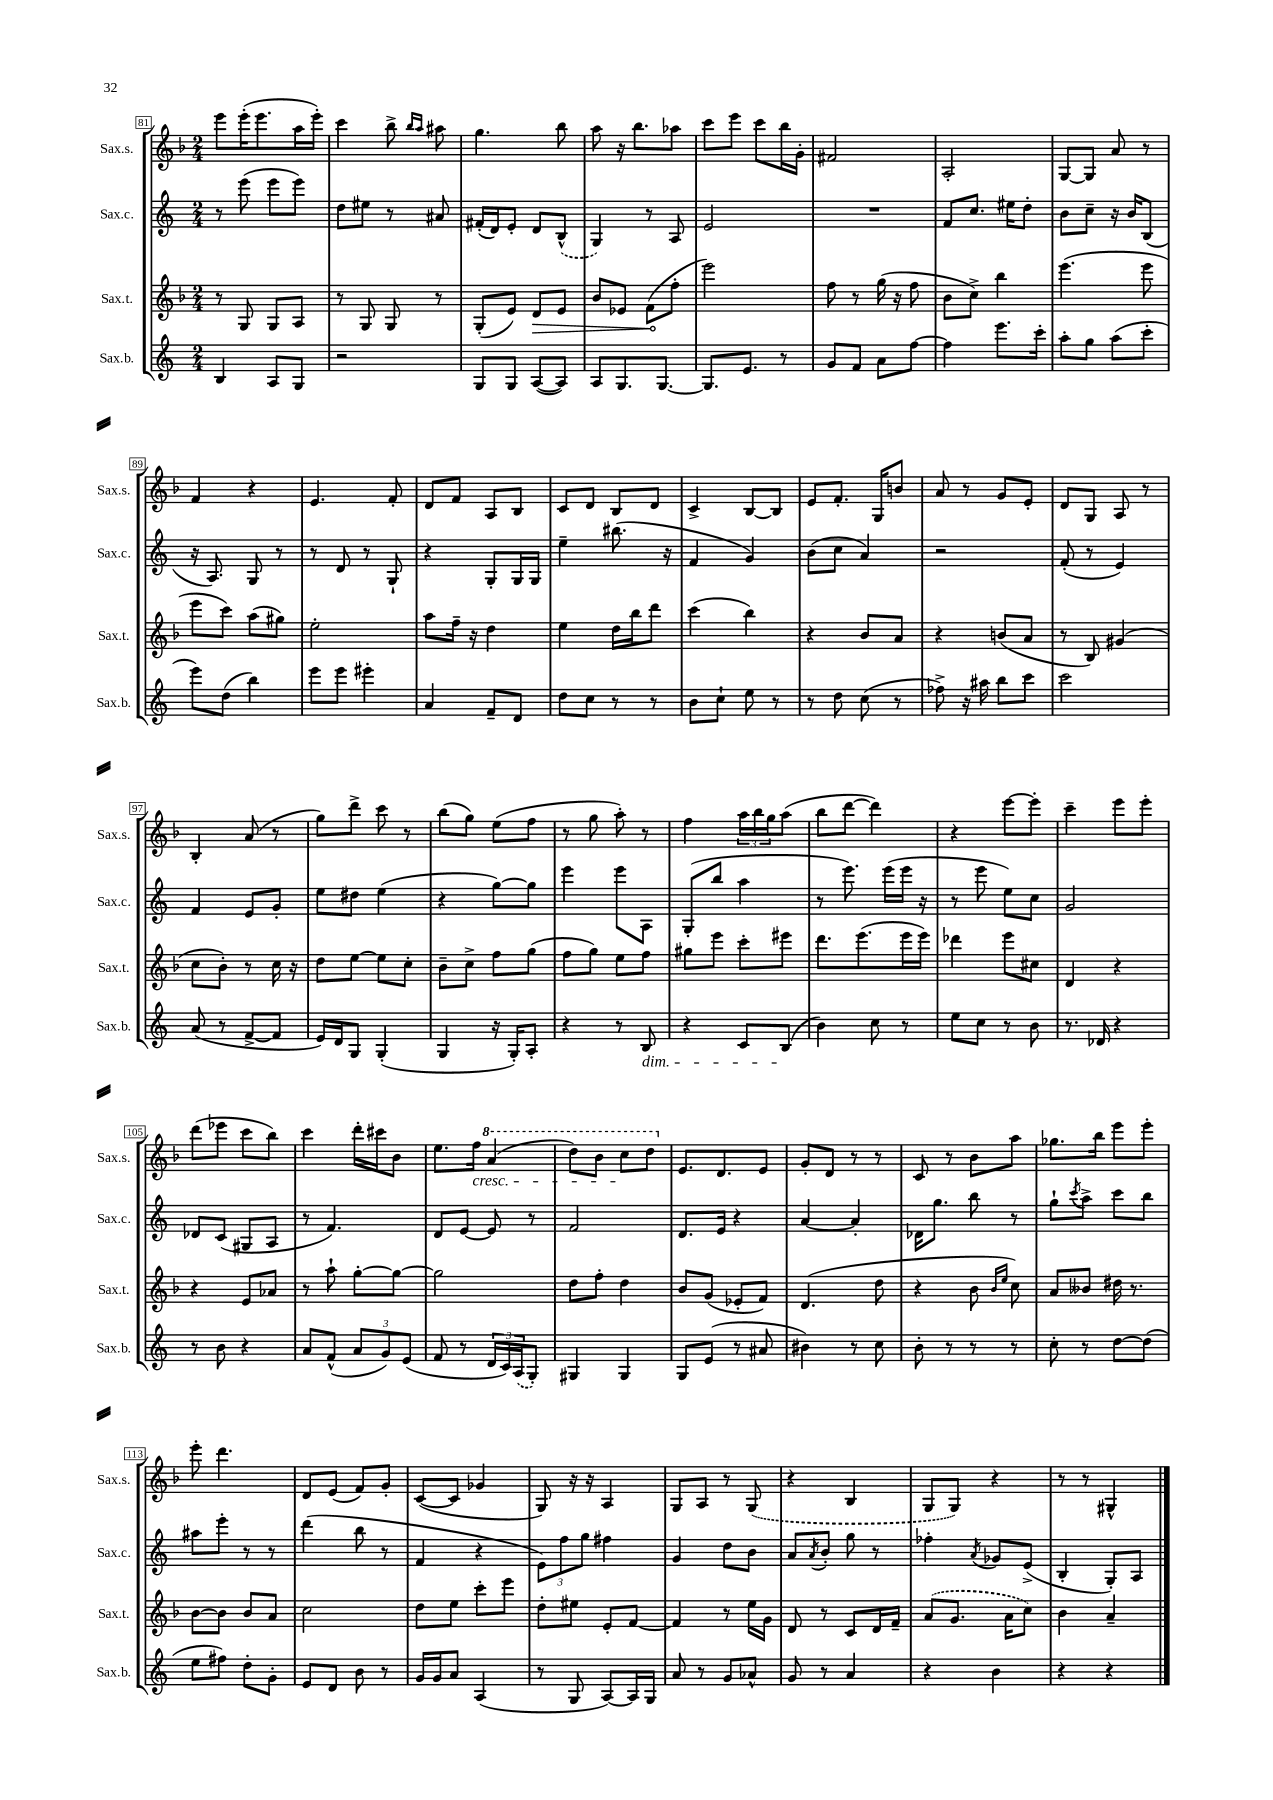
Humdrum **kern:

**kern	**kern	**dynam	**kern	**kern
*part4	*part3	*part3	*part2	*part1
*staff4	*staff3	*staff3	*staff2	*staff1
*I"Sax.b.	*I"Sax.t.	*	*I"Sax.c.	*I"Sax.s.
*I'Sax.b.	*I'Sax.t.	*	*I'Sax.c.	*I'Sax.s.
*clefG2	*clefG2	*	*clefG2	*clefG2
*k[]	*k[b-]	*	*k[]	*k[b-]
*M2/4	*M2/4	*	*M2/4	*M2/4
=81	=81	=81	=81	=81
4B/	8r	.	8r	8eee\L
.	8G/	.	(8eee\	(16eee'\K
.	.	.	.	8.eee\
8A/L	8G/L	.	8eee\L	.
8G/J	8A/J	.	8eee\J)	16aa\L
.	.	.	.	16eee'\JJ)
=82	=82	=82	=82	=82
2r	8r	.	8dd\L	4ccc\
.	8G/	.	8ee#X\J	.
.	8G/	.	8r	8bb-^\
.	.	.	.	16qqbb-/LL
.	.	.	.	16qqaa/JJ
.	8r	.	8a#X/	8aa#X\
=83	=83	=83	=83	=83
8G/L	(8G'/L	.	(16f#X'/LL	4.gg\
.	.	.	16d/J)	.
8G/J	8e/J)	.	8e'/J	.
!	!	!LO:HP:b	!	!
([8A/L	8d/L	>	8d/L	.
8A/J])	8e/J	.	(8B^^/J	8bb-\
=84	=84	=84	=84	=84
8A/L	8b-/L	.	4G/)	8aa\
8.G/	8e-X/J	.	.	16r
.	.	.	.	8.bb-\L
.	(8f\L	.	8r	.
[8.G/J	.	.	.	.
.	8ff'\J	]	8A/	8aa-X\J
=85	=85	=85	=85	=85
8.G/L]	2eee\)	.	2e/	8ccc\L
.	.	.	.	8eee\J
8.e/J	.	.	.	.
.	.	.	.	8ccc\L
8r	.	.	.	16bb-\L
.	.	.	.	16g'\JJ
=86	=86	=86	=86	=86
8g/L	8ff\	.	2r	2f#X/
8f/J	8r	.	.	.
8a\L	(16gg\	.	.	.
.	16r	.	.	.
[8ff\J	8ff\	.	.	.
=87	=87	=87	=87	=87
4ff\]	8b-\L	.	8f/L	2A'/
.	8cc^\J)	.	8.cc/J	.
8.eee\L	4bb-\	.	.	.
.	.	.	16ee#X\KL	.
.	.	.	8dd'\J	.
16ccc'\Jk	.	.	.	.
=88	=88	=88	=88	=88
8aa'\L	(4.eee\	.	8b\L	[8G/L
8gg\J	.	.	8cc~\J	8G/J]
(8aa\L	.	.	16r	8a/
.	.	.	16b/KL	.
8ccc'\J	8eee\	.	(8B/J	8r
!!LO:LB:g=z
=89	=89	=89	=89	=89
8eee\L)	8eee\L	.	16r	4f/
.	.	.	8.A/)	.
(8dd\J	8ccc\J)	.	.	.
4bb\)	(8aa\L	.	8G/	4r
.	8gg#X\J)	.	8r	.
=90	=90	=90	=90	=90
8eee\L	2ee'\	.	8r	4.e/
8eee\J	.	.	8d/	.
4eee#X'\	.	.	8r	.
.	.	.	8G`/	8f'/
=91	=91	=91	=91	=91
4a/	8aa\L	.	4r	8d/L
.	16ff~\Jk	.	.	8f/J
.	16r	.	.	.
8f~/L	4dd\	.	8G'/L	8A/L
8d/J	.	.	16G/L	8B-/J
.	.	.	16G/JJ	.
=92	=92	=92	=92	=92
8dd\L	4ee\	.	4ee~\	8c/L
8cc\J	.	.	.	8d/J
8r	16dd\LL	.	(8.bb#X\	8B-/L
.	16bb-\J	.	.	.
8r	8ddd\J	.	.	8d/J
.	.	.	16r	.
=93	=93	=93	=93	=93
8b\L	(4ccc\	.	4f/	4c^/
8cc`\J	.	.	.	.
8ee\	4bb-\)	.	4g/)	[8B-/L
8r	.	.	.	8B-/J]
=94	=94	=94	=94	=94
8r	4r	.	(8b\L	8e/L
8dd\	.	.	8cc\J	8.f'/J
(8cc\	8b-/L	.	4a/)	.
.	.	.	.	16G/KL
8r	8a/J	.	.	8bn/J
=95	=95	=95	=95	=95
8ff-X^\)	4r	.	2r	8a/
16r	.	.	.	8r
16aa#X\	.	.	.	.
8bb\L	(8bn/L	.	.	8g/L
8ccc\J	8a/J	.	.	8e'/J
=96	=96	=96	=96	=96
2ccc\	8r	.	(8f'/	8d/L
.	8B-/)	.	8r	8G/J
.	(4g#X/	.	4e/)	8A/
.	.	.	.	8r
!!LO:LB:g=z
=97	=97	=97	=97	=97
(8a/	8cc\L	.	4f/	4B-'/
8r	8b-'\J)	.	.	.
[8f^/L	8r	.	8e/L	(8a/
8f/J]	16cc\	.	8g'/J	8r
.	16r	.	.	.
=98	=98	=98	=98	=98
16e/LL)	8dd\L	.	8ee\L	8gg\L)
16d/J	.	.	.	.
8G/J	[8ee\J	.	8dd#X\J	8ddd^\J
(4G'/	8ee\L]	.	(4ee\	8ccc\
.	8cc'\J	.	.	8r
=99	=99	=99	=99	=99
4G/	8b-~\L	.	4r	(8bb-\L
.	8cc^\J	.	.	8gg\J)
16r	8ff\L	.	[8gg\L)	(8ee\L
16G'/KL)	.	.	.	.
8A'/J	(8gg\J	.	8gg\J]	8ff\J
=100	=100	=100	=100	=100
4r	8ff\L	.	4eee\	8r
.	8gg\J)	.	.	8gg\
8r	8ee\L	.	8eee\L	8aa'\)
!LO:TX:b:i:t=dim.	!	!	!	!
8B/	8ff\J	.	8A\J	8r
=101	=101	=101	=101	=101
4r	8gg#X\L	.	(8G'/L	4ff\
.	8eee\J	.	8bb/J	.
8c/L	8ccc'\L	.	4aa\	24aa\LL
.	.	.	.	24bb-\
.	.	.	.	24gg\J
(8B/J	8eee#X\J	.	.	(8aa\J
=102	=102	=102	=102	=102
4b\)	8.ddd\L	.	8r	8bb-\L
.	.	.	8.eee\)	[8ddd\J
.	(8.eee\	.	.	.
8cc\	.	.	.	4ddd\])
.	.	.	(16eee\LL	.
8r	16eee\L	.	16eee\JJ	.
.	16eee\JJ)	.	16r	.
=103	=103	=103	=103	=103
8ee\L	4ddd-X\	.	8r	4r
8cc\J	.	.	8eee\	.
8r	8eee\L	.	8ee\L)	[8eee\L
8b\	8cc#X\J	.	8cc\J	8eee'\J]
=104	=104	=104	=104	=104
8.r	4d/	.	2g/	4ccc~\
16d-X/	.	.	.	.
4r	4r	.	.	8eee\L
.	.	.	.	8eee'\J
!!LO:LB:g=z
=105	=105	=105	=105	=105
8r	4r	.	8d-X/L	(8ddd\L
8b\	.	.	(8c/J	8eee-X\J
4r	8e/L	.	8G#X/L	8ccc\L
.	8a-X/J	.	8A/J	8bb-\J)
=106	=106	=106	=106	=106
8a/L	8r	.	8r	4ccc\
(8f^^/J	8aa`\	.	4.f/)	.
12a/L	[8gg'\L	.	.	16ddd'\LL
.	.	.	.	16ccc#X\J
12g/)	.	.	.	.
.	8gg\J_	.	.	8b-\J
(12e/J	.	.	.	.
=107	=107	=107	=107	=107
8f/	2gg\]	.	8d/L	8.ee\L
8r	.	.	[8e/J	.
!	!	!	!	!LO:TX:b:i:t=cresc.
.	.	.	.	16ff\Jk
*	*	*	*	*8va
24d/LL	.	.	8e/]	(4aa/
24c/)	.	.	.	.
(24A/J	.	.	.	.
8G'/J)	.	.	8r	.
=108	=108	=108	=108	=108
4G#X/	8dd\L	.	2f/	8ddd\L)
.	8ff'\J	.	.	8bb-\J
4G#/	4dd\	.	.	8ccc\L
.	.	.	.	8ddd\J
=109	=109	=109	=109	=109
*	*	*	*	*X8va
8G/L	8b-/L	.	8.d/L	8.e/L
(8e/J	(8g/J	.	.	.
.	.	.	16e/Jk	8.d/
8r	8e-X'/L	.	4r	.
8a#X/	8f/J)	.	.	8e/J
=110	=110	=110	=110	=110
4b#X\)	(4.d/	.	[4a/	8g'/L
.	.	.	.	8d/J
8r	.	.	4a'/]	8r
8cc\	8dd\	.	.	8r
=111	=111	=111	=111	=111
8b'\	4r	.	16d-X\KL	8c/
.	.	.	8.gg\J	.
8r	.	.	.	8r
8r	8b-\	.	8bb\	8b-\L
.	16qqb-/LL	.	.	.
.	16qqee/JJ	.	.	.
8r	8cc\)	.	8r	8aa\J
=112	=112	=112	=112	=112
8cc'\	8a/L	.	8gg`\L	8.gg-X\L
.	.	.	8qccc/	.
8r	8b--X/J	.	8aa^\J	.
.	.	.	.	16bb-\Jk
[8dd\L	16dd#X\	.	8ccc\L	8eee\L
.	8.r	.	.	.
(8dd\J]	.	.	8bb\J	8eee'\J
!!LO:LB:g=z
=113	=113	=113	=113	=113
8ee\L	[8b-\L	.	8aa#X\L	8eee'\
8ff#X\J)	8b-\J]	.	8eee'\J	4.ddd\
8dd'\L	8b-/L	.	8r	.
8g'\J	8a/J	.	8r	.
=114	=114	=114	=114	=114
8e/L	2cc\	.	(4ddd\	8d/L
8d/J	.	.	.	(8e/J
8b\	.	.	8bb\	8f/L)
8r	.	.	8r	8g'/J
=115	=115	=115	=115	=115
16g/LL	8dd\L	.	4f/	([8c/L
16g/J	.	.	.	.
8a/J	8ee\J	.	.	8c/J]
(4A/	8ccc'\L	.	4r	4g-X/
.	8eee\J	.	.	.
=116	=116	=116	=116	=116
8r	8dd'\L	.	12e\L)	8G/)
.	.	.	12ff\	.
8G/	8ee#X\J	.	.	16r
.	.	.	12gg\J	.
.	.	.	.	16r
[8A/L)	8e'/L	.	4ff#X\	4A/
16A/L]	[8f/J	.	.	.
16G/JJ	.	.	.	.
=117	=117	=117	=117	=117
8a/	4f/]	.	4g/	8G/L
8r	.	.	.	8A/J
8g/L	8r	.	8dd\L	8r
8a-X^^/J	16ee\LL	.	8b\J	(8G/
.	16g\JJ	.	.	.
=118	=118	=118	=118	=118
8g/	8d/	.	8a/L	4r
.	.	.	8qa/	.
8r	8r	.	8b'/J	.
4a/	8c/L	.	8gg\	4B-/
.	16d/L	.	8r	.
.	16f~/JJ	.	.	.
=119	=119	=119	=119	=119
4r	(8a/L	.	4ff-X'\	8G/L
.	8.g/J	.	.	8G/J)
.	.	.	8qa/	.
4b\	.	.	8g-X/L	4r
.	16a\KL	.	.	.
.	8cc\J)	.	(8e^/J	.
=120	=120	=120	=120	=120
4r	4b-\	.	4B'/	8r
.	.	.	.	8r
4r	4a~/	.	8G'/L)	4G#X^^/
.	.	.	8A/J	.
==	==	==	==	==
*-	*-	*-	*-	*-
